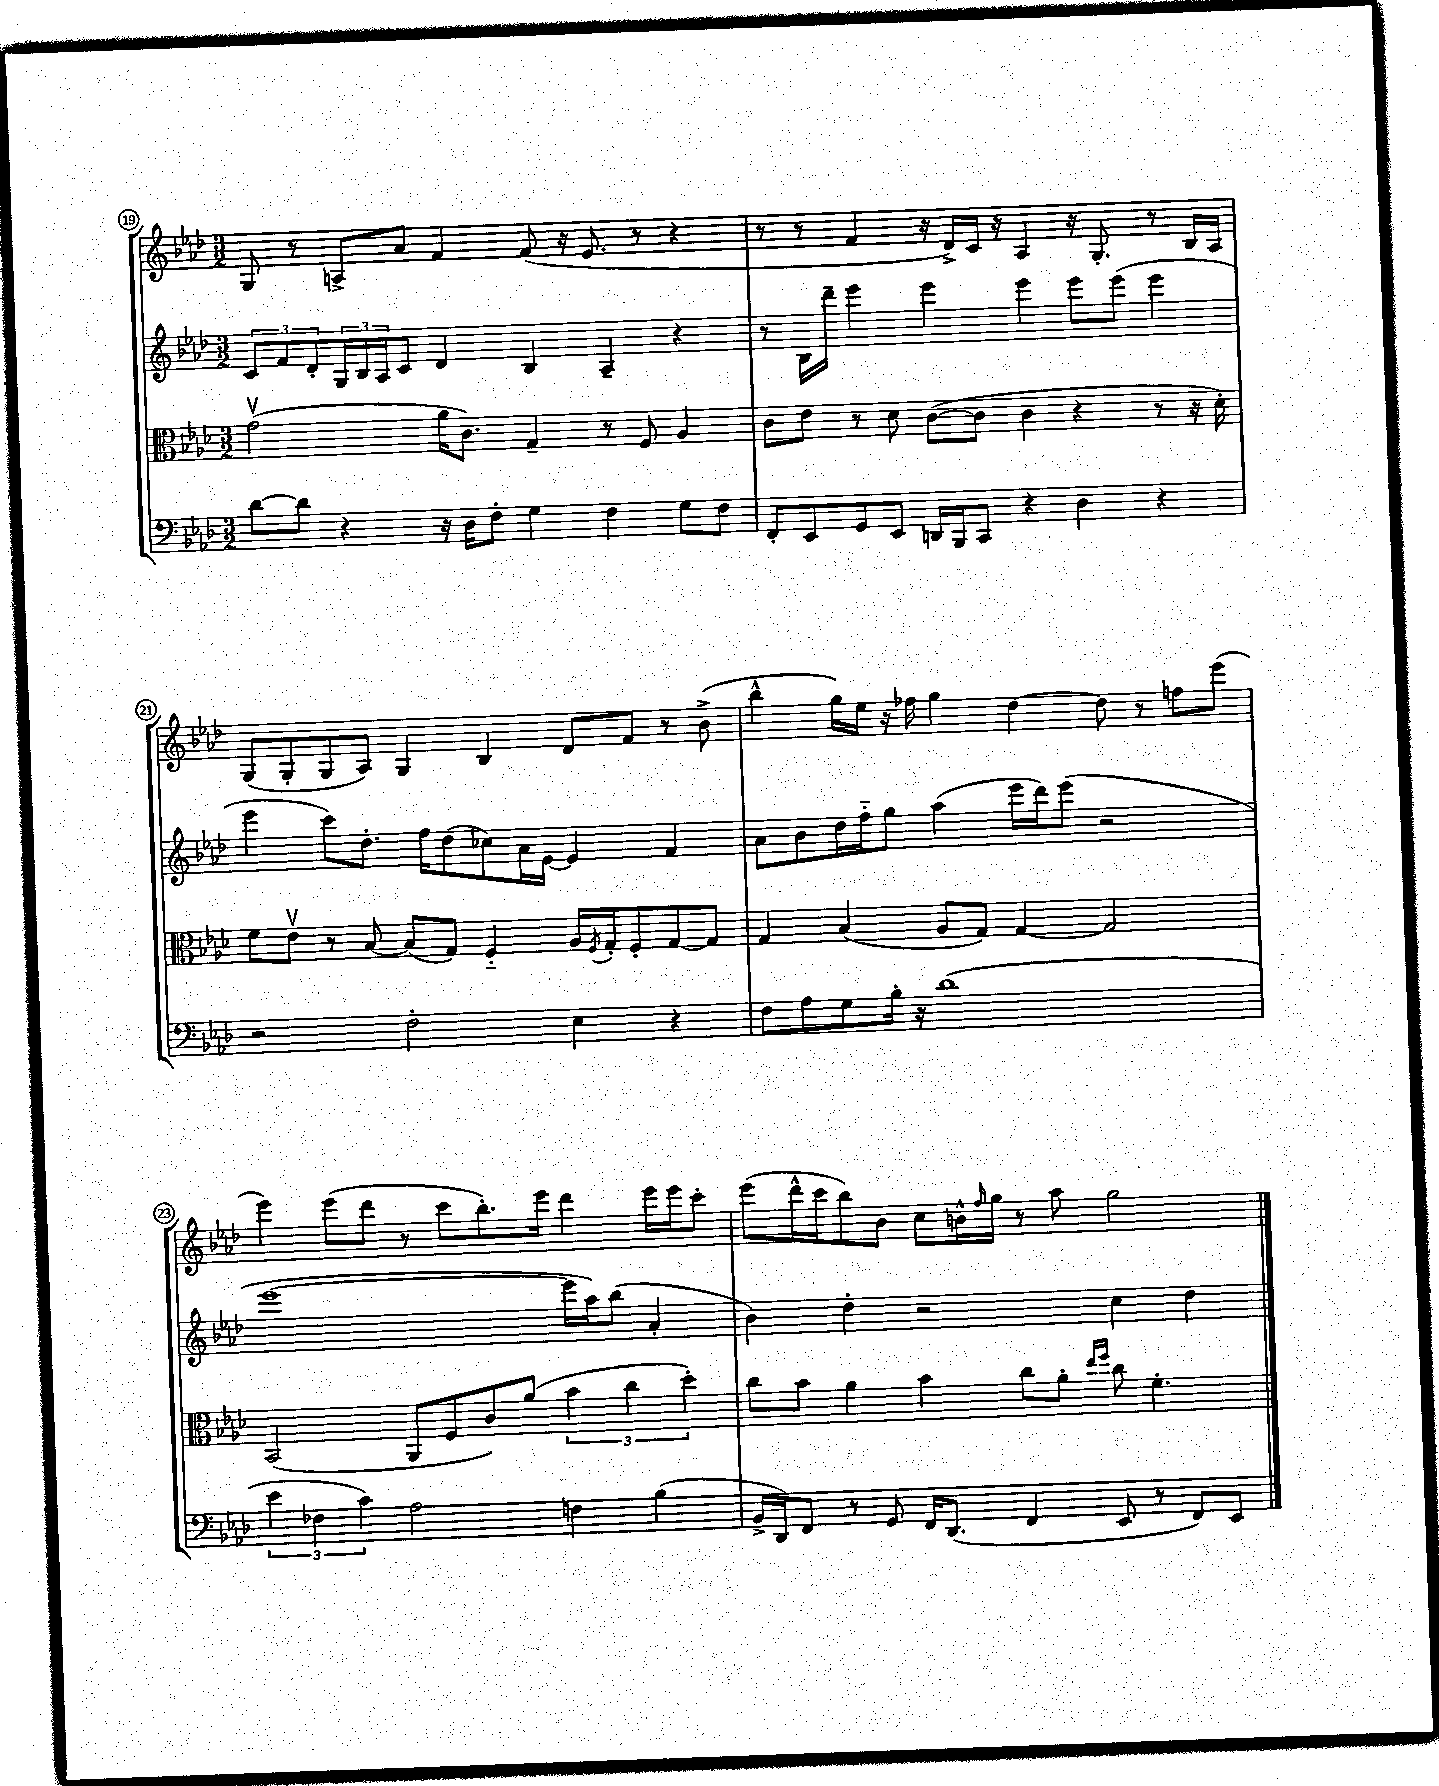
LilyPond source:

<<
\new StaffGroup <<
\new Staff = "s0" {
    \clef treble \key aes \major \numericTimeSignature \time 3/2
    g8 r8 a8-> aes'8 f'4 f'8( r16 ees'8. r8 r4 |
    r8 r8 f'4 r16 des'16->) c'16 r16 aes4 r16 g8.-. r8 bes16 aes16 |
    g8( g8-. g8 aes8) g4 bes4 des'8 f'8 r8 bes'8->( |
    bes''4-^ g''16) ees''16 r16 fes''16 g''4 des''4~ des''8 r8 f''8 ees'''8( |
    ees'''4) ees'''8( des'''8 r8 c'''8 bes''8.-.) ees'''16 des'''4 ees'''16 ees'''16 c'''8-. |
    ees'''8( des'''16-^ c'''16 bes''8) bes'8 c''8 b'16-^ \grace { f''16 } g''16 r8 aes''8 g''2 \bar "|." |
}
\new Staff = "s1" {
    \clef treble \key aes \major \numericTimeSignature \time 3/2
    \tuplet 3/2 { c'8 f'8 des'8-. } \tuplet 3/2 { g16 bes16 aes16 } c'8 des'4 bes4 aes4-- r4 |
    r8 bes16 des'''16-- ees'''4 ees'''4 ees'''4 ees'''8 ees'''8( ees'''4 |
    ees'''4 c'''8) des''8.-. f''16 des''8( ces''8) aes'16 ees'16~ ees'4 f'4 |
    aes'8 bes'8 des''16 f''16-_ g''8 aes''4( ees'''16 des'''16) ees'''8( r2 |
    ees'''1~ ees'''16 aes''16) bes''8( aes'4-. |
    bes'4) des''4-. r2 c''4 des''4 \bar "|." |
}
\new Staff = "s2" {
    \clef alto \key aes \major \numericTimeSignature \time 3/2
    g'2\upbow( aes'16 c'8.) g4-- r8 f8 aes4 |
    c'8 ees'8 r8 des'8 c'8~( c'8 c'4 r4 r8 r16 des'16-.) |
    f'8 ees'8\upbow r8 bes8~ bes8( g8) f4-_ aes16 \acciaccatura { f8 } g16-. f8-. g8~ g8 |
    g4 bes4( aes8 g8) g4~ g2 |
    bes,2( aes,8 f8 c'8) aes'8( \tuplet 3/2 { bes'4 c''4 des''4-.) } |
    c''8 bes'8 aes'4 bes'4 c''8 aes'8-. \grace { ees''16 f''16 } c''8 f'4.-. \bar "|." |
}
\new Staff = "s3" {
    \clef bass \key aes \major \numericTimeSignature \time 3/2
    des'8~ des'8 r4 r16 des16 f8-. g4 f4 g8 f8 |
    f,8-. ees,8 g,8 ees,8 d,16 bes,,16 c,8 r4 des4 r4 |
    r2 f2-. ees4 r4 |
    f8 aes8 g8 bes16-. r16 des'1( |
    \tuplet 3/2 { ees'4 fes4 c'4) } aes2 f4 bes4( |
    bes,16-> des,16) f,8 r8 g,8 f,16 des,8.( f,4 ees,8 r8 f,8) ees,8 \bar "|." |
}
>>
>>
\layout { \context { \Score currentBarNumber = #19 \override BarNumber.stencil = #(make-stencil-circler 0.1 0.3 ly:text-interface::print) } }
